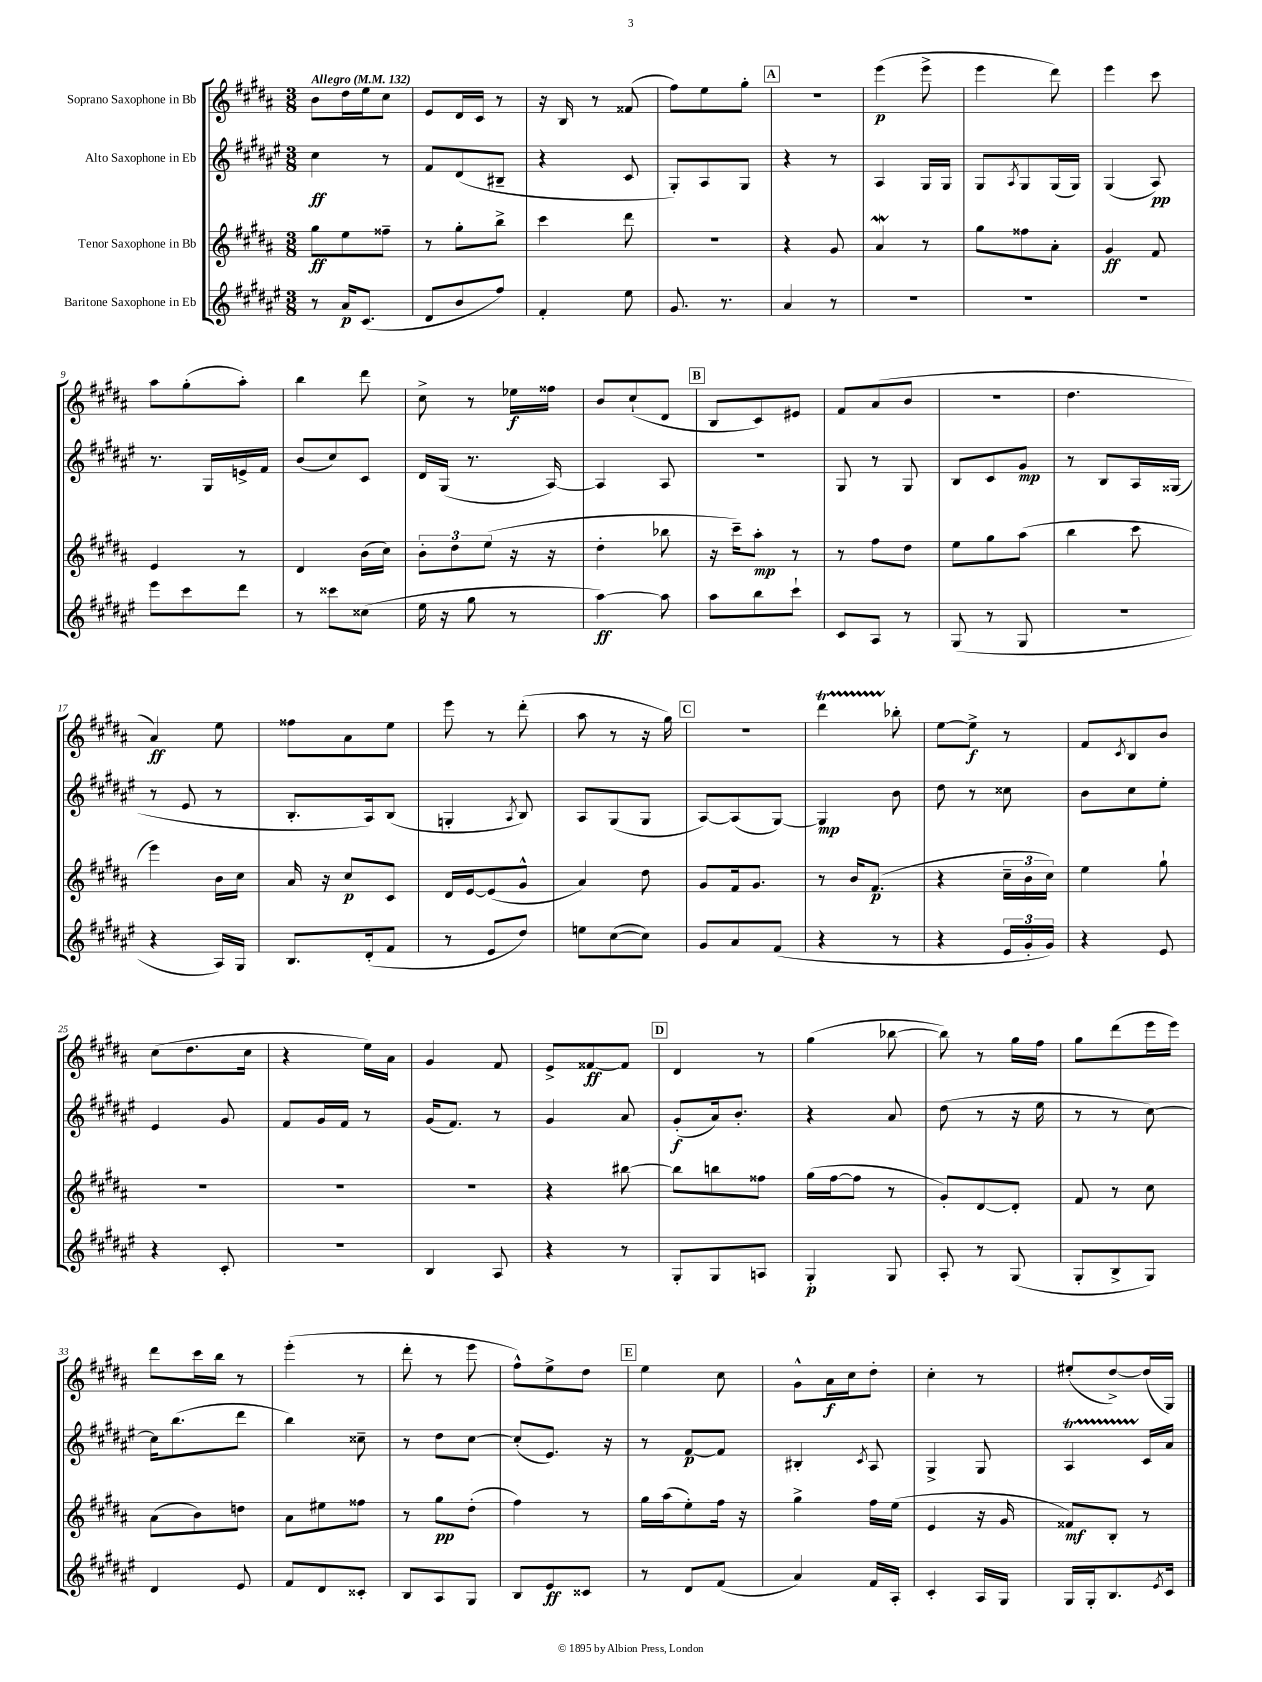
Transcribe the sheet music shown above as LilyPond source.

<<
\new StaffGroup <<
\new Staff = "s0" \with { instrumentName = "Soprano Saxophone in Bb" } {
    \clef treble \key b \major \numericTimeSignature \time 3/8 \tempo "Allegro" 4 = 132
    b'8 dis''16 e''16 cis''8 |
    e'8 dis'16 cis'16 r8 |
    r16 b16 r8 fisis'8( |
    fis''8) e''8 gis''8-. |
    \mark \markup { \box "A" } r4. |
    e'''4\p( e'''8-> |
    e'''4 dis'''8) |
    e'''4 cis'''8 |
    ais''8 gis''8-.( ais''8-.) |
    b''4 dis'''8 |
    cis''8-> r8 ees''16\f fisis''16 |
    b'8 cis''8-!( dis'8 |
    \mark \markup { \box "B" } b8 cis'8) eis'8 |
    fis'8 ais'8( b'8 |
    R4. |
    dis''4. |
    ais'4\ff) e''8 |
    fisis''8 ais'8 e''8 |
    e'''8 r8 dis'''8-.( |
    ais''8 r8 r16 gis''16) |
    \mark \markup { \box "C" } R4. |
    dis'''4\startTrillSpan bes''8-.\stopTrillSpan |
    e''8~ e''8->\f r8 |
    fis'8 \acciaccatura { cis'8 } b8 b'8 |
    cis''8( dis''8. cis''16 |
    r4 e''16) ais'16 |
    gis'4 fis'8 |
    e'8-> fisis'8~\ff fisis'8 |
    \mark \markup { \box "D" } dis'4 r8 |
    gis''4( bes''8~ |
    bes''8) r8 gis''16 fis''16 |
    gis''8 dis'''8( e'''16 e'''16) |
    dis'''8 cis'''16 b''16 r8 |
    e'''4-.( r8 |
    dis'''8-. r8 e'''8 |
    fis''8-^) e''8-> dis''8 |
    \mark \markup { \box "E" } e''4 cis''8 |
    gis'8-^ ais'16\f cis''16 dis''8-. |
    cis''4-. r8 |
    eis''8-.( dis''8~->) dis''16( gis16) \bar "|." |
}
\new Staff = "s1" \with { instrumentName = "Alto Saxophone in Eb" } {
    \clef treble \key fis \major \numericTimeSignature \time 3/8
    cis''4\ff r8 |
    fis'8 dis'8( bis8-- |
    r4 cis'8 |
    gis8-.) ais8 gis8 |
    \mark \markup { \box "A" } r4 r8 |
    ais4 gis16 gis16 |
    gis8 \acciaccatura { ais8 } gis8 gis16( gis16) |
    gis4( ais8\pp) |
    r8. gis16 e'16-> fis'16 |
    b'8( cis''8) cis'8 |
    dis'16 gis16( r8. ais16~) |
    ais4 ais8 |
    \mark \markup { \box "B" } r4. |
    gis8 r8 gis8 |
    b8 cis'8 gis'8\mp |
    r8 b8 ais16 gisis16( |
    r8 eis'8 r8 |
    b8.-. ais16) b8( |
    g4-. \acciaccatura { ais8 } b8) |
    ais8 gis8( gis8 |
    \mark \markup { \box "C" } ais8~) ais8( gis8~) |
    gis4\mp b'8 |
    dis''8 r8 cisis''8 |
    b'8 cis''8 eis''8-. |
    eis'4 gis'8 |
    fis'8 gis'16 fis'16 r8 |
    gis'16( fis'8.) r8 |
    gis'4 ais'8 |
    \mark \markup { \box "D" } gis'8-.\f( ais'16) b'8.-. |
    r4 ais'8 |
    dis''8( r8 r16 eis''16 |
    r8 r8 cis''8~) |
    cis''16 b''8.( dis'''8 |
    b''4) cisis''8-- |
    r8 dis''8 cis''8~ |
    cis''8-.( eis'8.) r16 |
    \mark \markup { \box "E" } r8 fis'8~\p fis'8 |
    bis4-. \acciaccatura { cis'8 } ais8 |
    gis4-> gis8 |
    ais4\startTrillSpan cis'16\stopTrillSpan ais'16 \bar "|." |
}
\new Staff = "s2" \with { instrumentName = "Tenor Saxophone in Bb" } {
    \clef treble \key b \major \numericTimeSignature \time 3/8
    gis''8\ff e''8 fisis''8-- |
    r8 gis''8-. b''8-> |
    cis'''4 dis'''8 |
    R4. |
    \mark \markup { \box "A" } r4 gis'8 |
    ais'4\mordent r8 |
    gis''8 fisis''8 ais'8-. |
    gis'4\ff fis'8 |
    e'4 r8 |
    dis'4 b'16( cis''16) |
    \tuplet 3/2 { b'8-. dis''8 e''8( } r16 r16 |
    dis''4-. bes''8 |
    \mark \markup { \box "B" } r16 cis'''16--) ais''8-.\mp r8 |
    r8 fis''8 dis''8 |
    e''8 gis''8 ais''8( |
    b''4 cis'''8 |
    e'''4) b'16 cis''16 |
    ais'16 r16 cis''8\p cis'8 |
    dis'16 e'16~ e'8( gis'8-^ |
    ais'4) dis''8 |
    \mark \markup { \box "C" } gis'8 fis'16 gis'8. |
    r8 b'16 fis'8.\p( |
    r4 \tuplet 3/2 { cis''16-- b'16 cis''16) } |
    e''4 gis''8-! |
    R4. |
    R4. |
    R4. |
    r4 bis''8~ |
    \mark \markup { \box "D" } bis''8 b''8 fisis''8 |
    gis''16( fis''16~ fis''8 r8 |
    gis'8-.) dis'8~ dis'8-. |
    fis'8 r8 cis''8 |
    ais'8( b'8) d''8 |
    ais'8 eis''8 fisis''8 |
    r8 gis''8\pp dis''8-.( |
    fis''4) r8 |
    \mark \markup { \box "E" } gis''16 ais''16( e''8-.) fis''16 r16 |
    gis''4-> fis''16 e''16( |
    e'4 r16 gis'16 |
    fisis'8\mf) b8-. r8 \bar "|." |
}
\new Staff = "s3" \with { instrumentName = "Baritone Saxophone in Eb" } {
    \clef treble \key fis \major \numericTimeSignature \time 3/8
    r8 ais'16\p cis'8.( |
    dis'8 b'8 fis''8) |
    fis'4-. eis''8 |
    gis'8. r8. |
    \mark \markup { \box "A" } ais'4 r8 |
    R4. |
    R4. |
    R4. |
    eis'''8 cis'''8 dis'''8 |
    r8 cisis'''8 cisis''8( |
    eis''16 r16 gis''8 r8 |
    ais''4~\ff) ais''8 |
    \mark \markup { \box "B" } ais''8 b''8 cis'''8-! |
    cis'8 ais8 r8 |
    gis8( r8 gis8 |
    R4. |
    r4 ais16) gis16 |
    b8. dis'16-.( fis'8 |
    r8 eis'8 dis''8) |
    e''8 cis''8~( cis''8) |
    \mark \markup { \box "C" } gis'8 ais'8 fis'8( |
    r4 r8 |
    r4 \tuplet 3/2 { eis'16 gis'16-. gis'16) } |
    r4 eis'8 |
    r4 cis'8-. |
    R4. |
    b4 ais8 |
    r4 r8 |
    \mark \markup { \box "D" } gis8-. gis8 a8 |
    gis4-.\p gis8 |
    ais8-. r8 gis8( |
    gis8-. b8-> gis8) |
    dis'4 eis'8 |
    fis'8 dis'8 cisis'8-. |
    b8 ais8 gis8 |
    b8 eis'8\ff cisis'8 |
    \mark \markup { \box "E" } r8 dis'8 fis'8( |
    ais'4) fis'16 ais16-. |
    cis'4-. ais16 gis16 |
    gis16 gis16-. b8. \acciaccatura { eis'8 } cis'16 \bar "|." |
}
>>
>>
